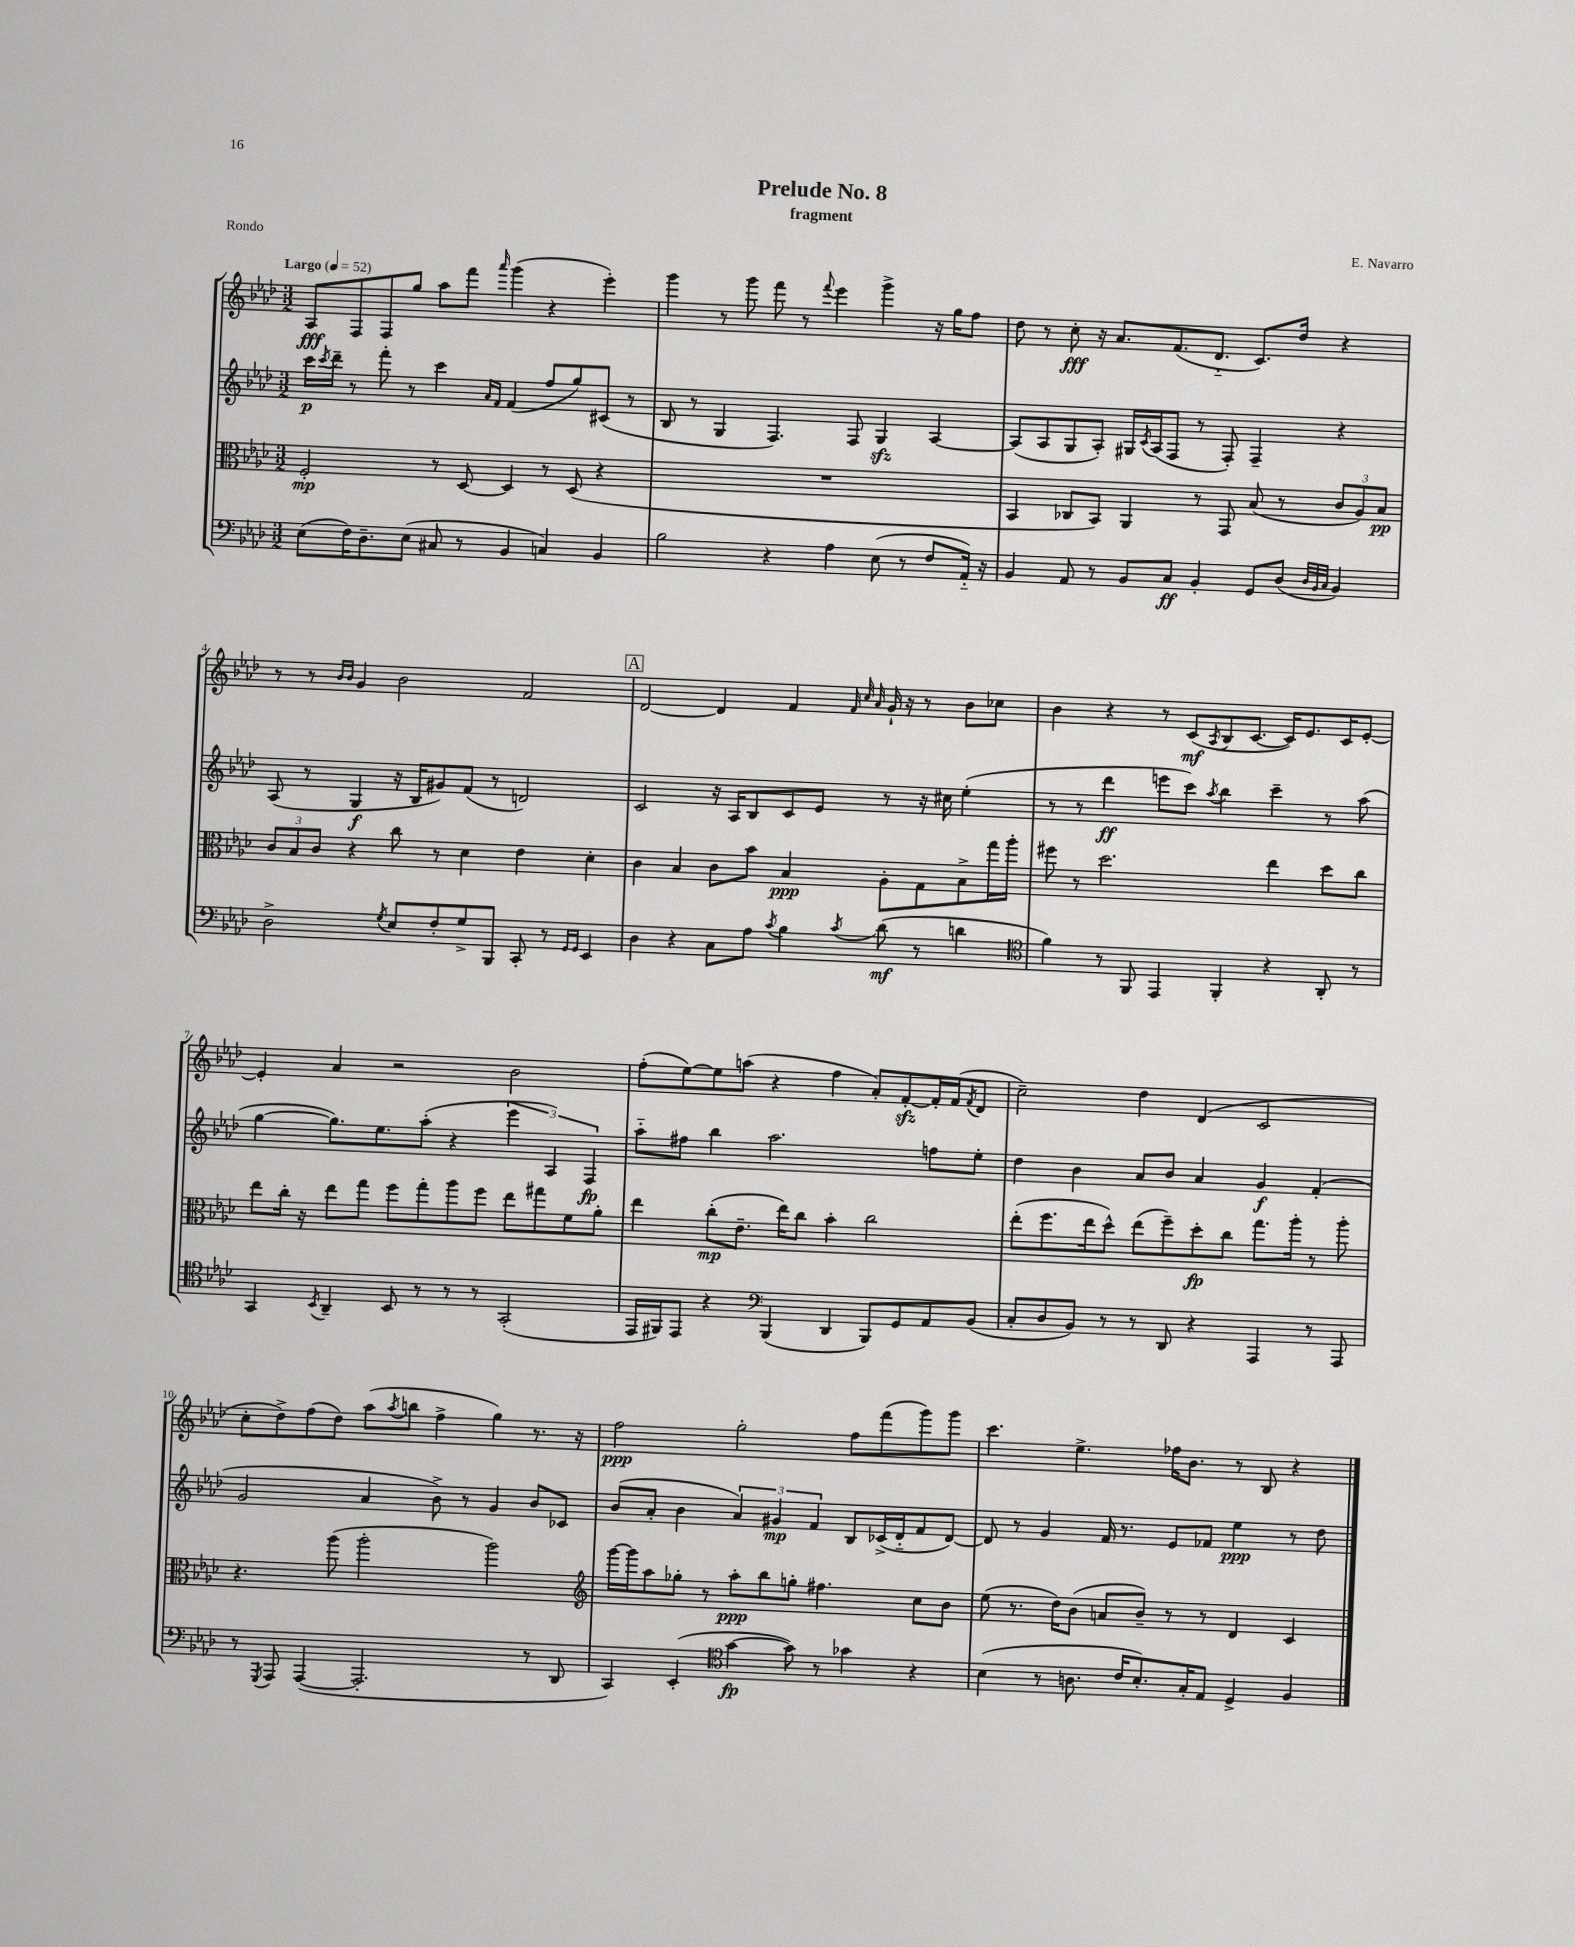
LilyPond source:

\header { title = "Prelude No. 8" composer = "E. Navarro" subtitle = "fragment" piece = "Rondo" }
<<
\new StaffGroup <<
\new Staff = "s0" {
    \clef treble \key aes \major \numericTimeSignature \time 3/2 \tempo "Largo" 4 = 52
    aes8\fff f8 f8 g''8 aes''8 f'''8 \grace { aes'''16 } g'''4( r4 ees'''4-.) |
    g'''4 r8 g'''8 f'''8 r8 \appoggiatura { f'''8 } ees'''4 g'''4-> r16 g''16 f''8 |
    des''8 r8 c''8-.\fff r16 aes'8. f'8.( des'8.-_ c'8.) des''16 r4 |
    r8 r8 \grace { bes'16 bes'16 } g'4 bes'2 f'2 |
    \mark \markup { \box "A" } des'2~ des'4 f'4 \grace { f'32 c''32 aes'32 } g'16-! r16 r8 bes'8 ces''8 |
    bes'4 r4 r8 c'8\mf( \acciaccatura { aes8 } bes8 c'8.~ c'16) ees'8. c'16 ees'8~-. |
    ees'4-. aes'4 r2 bes'2 |
    f''8-.( ees''8~) ees''8 a''8( r4 f''4 aes'8-.) f'8~-.\sfz f'16-. f'16( \acciaccatura { f'8 } des'8 |
    c''2--) des''4 des'4( c'2 |
    c''8-. des''8->) f''8( des''8) aes''8( \acciaccatura { aes''8 } b''8 f''4-> g''4) r8. r16 |
    f''2\ppp g''2-. f''8 f'''8( g'''8) g'''8 |
    c'''4. ees''4.-> fes''16 bes'8. r8 bes8 r4 \bar "|." |
}
\new Staff = "s1" {
    \clef treble \key aes \major \numericTimeSignature \time 3/2
    c'''16\p \acciaccatura { c'''8 } des'''16-- r8 f'''8-. r8 c'''4 \grace { aes'16 f'16 } f'4( f''8 g''8) cis'8( r8 |
    bes8 r8 g4 f4.) f8 g4\sfz aes4~ |
    aes8( aes8 g8 aes8-.) gis16 \acciaccatura { c'8 } aes16( f8 r8 f8-.) f4-- r4 |
    aes8( r8 g4\f r16 bes16 gis'8) f'8( r8 d'2) |
    \mark \markup { \box "A" } c'2 r16 aes16 bes8 c'8 ees'8 r8 r16 cis''16 ees''4-.( |
    r8 r8 des'''4\ff e'''8 c'''8) \acciaccatura { aes''8 } bes''4 c'''4-- r8 aes''8( |
    g''4~ g''8.) ees''8. aes''8-.( r4 \tuplet 3/2 { ees'''4 aes4) f4\fp } |
    aes''8-_ fis''8 bes''4 aes''2. f''8 ees''8-. |
    des''4 bes'4 aes'8 bes'8 aes'4 g'4\f f'4-.( |
    g'2 aes'4 bes'8->) r8 g'4 bes'8 ces'8 |
    bes'8( aes'8-. bes'4 \tuplet 3/2 { aes'4) gis'4\mp f'4 } bes8 ces'16->( des'16-_ f'8 des'8~) |
    des'8 r8 g'4 f'16 r8. ees'8 fes'8 ees''4\ppp r8 des''8 \bar "|." |
}
\new Staff = "s2" {
    \clef alto \key aes \major \numericTimeSignature \time 3/2
    f2-.\mp r8 des8~ des4 r8 des8( r4 |
    R1. |
    bes,4 ces8 bes,8) aes,4 r8 g,8 bes8( r8 \tuplet 3/2 { c'8 aes8) bes8\pp } |
    \tuplet 3/2 { c'8 bes8 c'8 } r4 c''8 r8 des'4 ees'4 des'4-. |
    \mark \markup { \box "A" } c'4 bes4 c'8 bes'8 bes4\ppp aes8-. g8 bes8-> g''16 aes''16-. |
    fis''8 r8 des''2. ees''4 des''8 c''8 |
    ees''8 c''16-. r16 ees''8 g''8 f''8 g''8-. aes''8 f''8 ees''8 gis''8 f'8 aes'8-. |
    ees''4 c''8-.\mp( ees'8.-- ees''16) c''8 bes'4-. c''2 |
    ees''8-.( f''8. ees''16 des''8-^) ees''8( f''8--) des''8-.\fp c''8 g''8. aes''16-. r8 aes''8-. |
    r4. aes''8( aes''2-. aes''2) |
    \clef treble g'''16~ g'''16 aes''8 ges''8-. r8 aes''8-.\ppp bes''8 g''8-. fis''4. c''8 bes'8 |
    ees''8( r8. des''16) bes'8( a'8 bes'8--) r8 r8 des'4 c'4 \bar "|." |
}
\new Staff = "s3" {
    \clef bass \key aes \major \numericTimeSignature \time 3/2
    ees8( f16) des8.-- ees8( cis8 r8 bes,4 c4) bes,4 |
    bes2 r4 aes4 ees8( r8 f8 aes,16-_) r16 |
    bes,4 aes,8 r8 bes,8 c8\ff bes,4-. g,8 des8( \grace { des32 bes,32 c32 } bes,4) |
    des2-> \acciaccatura { g8 } ees8 f8-. g8-> bes,,8 c,8-. r8 \grace { g,16 g,16 } ees,4 |
    \mark \markup { \box "A" } des4 r4 c8 aes8 \acciaccatura { c'8 } bes4 \acciaccatura { c'8 } des'8\mf( r8 d'4 |
    \clef tenor f'4) r8 f,8 ees,4 f,4-. r4 aes,8-. r8 |
    g,4 \acciaccatura { bes,8 } aes,4-- bes,8 r8 r8 r8 g,2-.( |
    ees,16 fis,16) ees,8 r4 \clef bass bes,,4( des,4 bes,,8) g,8 aes,8 bes,8( |
    c8-. des8 bes,8) r8 r8 des,8 r4 aes,,4 r8 aes,,8 |
    r8 \acciaccatura { g,,8 } aes,,8 aes,,4~( aes,,2.-. r8 des,8 |
    c,4) ees,4-.( \clef tenor g'4~\fp g'8) r8 ges'4 r4 |
    bes4( r8 a8. c'16 bes8.-.) g16-. ees8 des4-> f4 \bar "|." |
}
>>
>>
